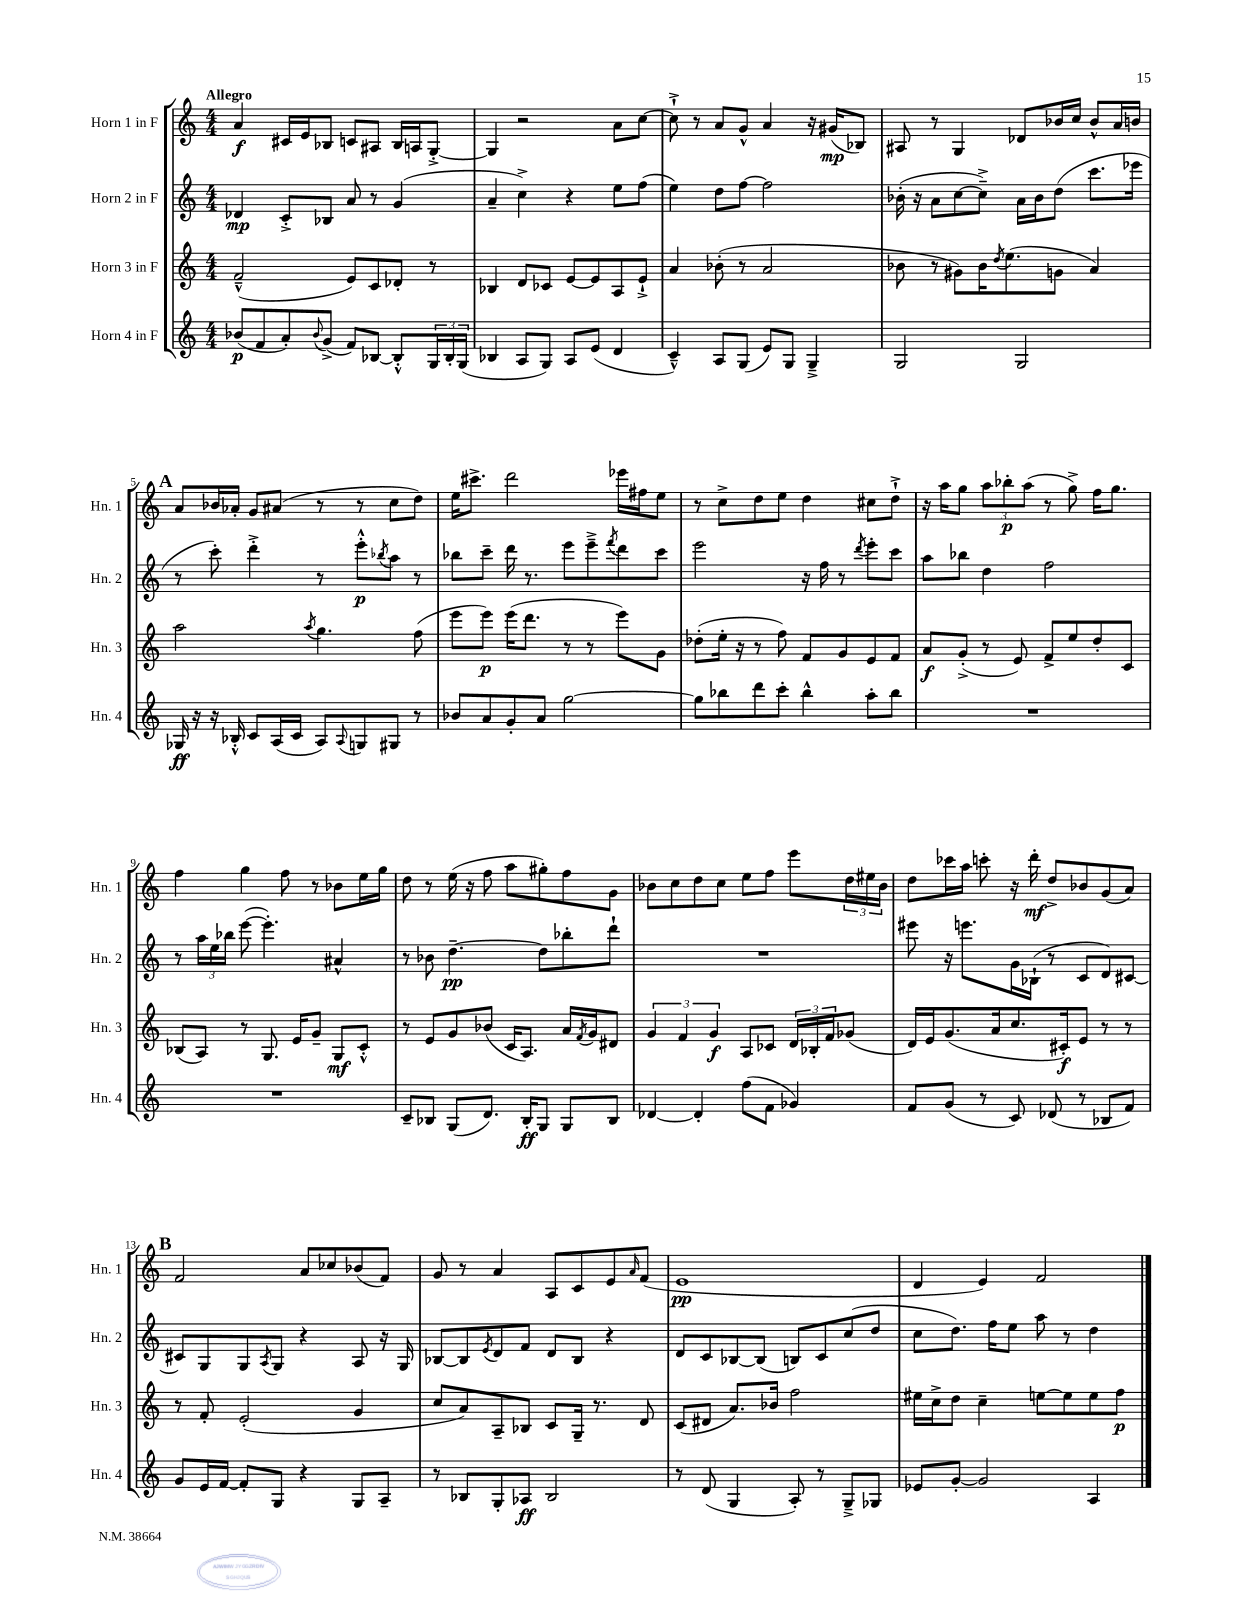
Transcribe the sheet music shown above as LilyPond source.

<<
\new StaffGroup <<
\new Staff = "s0" \with { instrumentName = "Horn 1 in F" shortInstrumentName = "Hn. 1" } {
    \clef treble \key c \major \numericTimeSignature \time 4/4 \tempo "Allegro"
    a'4\f cis'16 e'16 bes8 c'8 ais8 bes16 a16 g8~-.-> |
    g4 r2 a'8 c''8~ |
    c''8-!-> r8 a'8 g'8-^ a'4 r16 gis'16\mp( bes8) |
    ais8 r8 g4 des'8 bes'16 c''16 bes'8-^ a'16 b'16 |
    \mark \markup { \bold "A" } a'8 bes'16 aes'16-. g'8 ais'8( r8 r8 c''8 d''8) |
    e''16 cis'''8.-> d'''2 ees'''16 fis''16 e''8 |
    r8 c''8-> d''8 e''8 d''4 cis''8 d''8-!-> |
    r16 a''16 g''8 \tuplet 3/2 { a''8 bes''8-.\p a''8( } r8 g''8->) f''16 g''8. |
    f''4 g''4 f''8 r8 bes'8 e''16 g''16 |
    d''8 r8 e''16( r16 f''8 a''8 gis''8-.) f''8 g'8 |
    bes'8 c''8 d''8 c''8 e''8 f''8 e'''8 \tuplet 3/2 { d''16 eis''16 bes'16 } |
    d''8 ces'''16 a''16 c'''8-. r16 d'''16-.\mf d''8-> bes'8 g'8( a'8) |
    \mark \markup { \bold "B" } f'2 a'8 ces''8 bes'8( f'8) |
    g'8 r8 a'4 a8 c'8 e'8 \grace { a'16 } f'8( |
    e'1\pp |
    d'4 e'4) f'2 \bar "|." |
}
\new Staff = "s1" \with { instrumentName = "Horn 2 in F" shortInstrumentName = "Hn. 2" } {
    \clef treble \key c \major \numericTimeSignature \time 4/4
    des'4\mp c'8-.-> bes8 a'8 r8 g'4( |
    a'4-- c''4->) r4 e''8 f''8( |
    e''4) d''8 f''8~ f''2 |
    bes'16-.( r16 a'8 c''8~ c''8--->) a'16 bes'16 d''8( c'''8. ees'''16 |
    \mark \markup { \bold "A" } r8 c'''8-.) d'''4-.-> r8 e'''8-.-^\p \acciaccatura { bes''8 } a''8 r8 |
    bes''8 c'''8-- d'''16 r8. e'''8 e'''8---> \acciaccatura { f'''8 } d'''8 c'''8 |
    e'''2 r16 f''16 r8 \acciaccatura { d'''8 } e'''8-. c'''8 |
    a''8 bes''8 d''4 f''2 |
    r8 \tuplet 3/2 { a''16 e''16 bes''16 } e'''8~( e'''4.-.) ais'4-^ |
    r8 bes'8 d''4.~--\pp d''8 bes''8-. d'''8-! |
    R1 |
    eis'''8 r16 e'''8. g'16 bes16-!( r8 c'8 d'8) cis'8~ |
    \mark \markup { \bold "B" } cis'8 g8 g8 \acciaccatura { a8 } g8 r4 a8 r16 g16 |
    bes8~ bes8 \acciaccatura { e'8 } d'8 f'8 d'8 bes8 r4 |
    d'8 c'8 bes8~ bes8( b8) c'8 c''8( d''8 |
    c''8 d''8.) f''16 e''8 a''8 r8 d''4 \bar "|." |
}
\new Staff = "s2" \with { instrumentName = "Horn 3 in F" shortInstrumentName = "Hn. 3" } {
    \clef treble \key c \major \numericTimeSignature \time 4/4
    f'2---^( e'8) c'8 des'8-. r8 |
    bes4 d'8 ces'8 e'8~ e'8 a8 e'8-!-> |
    a'4 bes'8-.( r8 a'2 |
    bes'8 r8 gis'8) bes'16 \acciaccatura { d''8 } e''8.( g'8 a'4) |
    \mark \markup { \bold "A" } a''2 \acciaccatura { a''8 } g''4. f''8( |
    e'''8 e'''8\p) e'''16( d'''8. r8 r8 e'''8) g'8 |
    des''8-.( e''16-. r16 r8 f''8) f'8 g'8 e'8 f'8 |
    a'8\f g'8-.->( r8 e'8) f'8-> e''8 d''8-. c'8 |
    bes8( a8) r8 g8. e'16 g'8-- g8\mf c'8-.-^ |
    r8 e'8 g'8 bes'8( c'16 a8.) a'16 \acciaccatura { f'8 } g'16 dis'8 |
    \tuplet 3/2 { g'4 f'4 g'4\f } a8 ces'8 \tuplet 3/2 { d'16 bes16-. f'16 } ges'8( |
    d'16) e'16 g'8.( a'16 c''8. cis'16-.\f) e'8 r8 r8 |
    \mark \markup { \bold "B" } r8 f'8-. e'2-.( g'4 |
    c''8 a'8) a8-- bes8 c'8 g16-- r8. d'8 |
    c'8( dis'8 a'8.) bes'16 f''2 |
    eis''16 c''16-> d''8 c''4-- e''8~ e''8 e''8 f''8\p \bar "|." |
}
\new Staff = "s3" \with { instrumentName = "Horn 4 in F" shortInstrumentName = "Hn. 4" } {
    \clef treble \key c \major \numericTimeSignature \time 4/4
    bes'8\p( f'8 a'8-.) \appoggiatura { bes'8 } g'8->( f'8) bes8~ bes8-.-^ \tuplet 3/2 { g16 bes16-. g16( } |
    bes4 a8 g8) a8 e'8( d'4 |
    c'4---^) a8 g8( e'8) g8 g4---> |
    g2 g2 |
    \mark \markup { \bold "A" } ges16\ff r16 r16 bes16-.-^ c'8 a16( c'16 a8) \appoggiatura { a8 } g8 gis8 r8 |
    bes'8 a'8 g'8-. a'8 g''2~ |
    g''8 bes''8 d'''8 c'''8-. bes''4-^ a''8-. bes''8 |
    R1 |
    R1 |
    c'8-- bes8 g8( d'8.) bes16-.\ff g8 g8 bes8 |
    des'4~ des'4-. f''8( f'8 ges'4) |
    f'8 g'8( r8 c'8) des'8( r8 bes8 f'8) |
    \mark \markup { \bold "B" } g'8 e'16 f'16~ f'8-. g8 r4 g8 a8-- |
    r8 bes8 g8-. aes8\ff bes2 |
    r8 d'8( g4 a8-.) r8 g8---> ges8 |
    ees'8 g'8~-. g'2 a4 \bar "|." |
}
>>
>>
